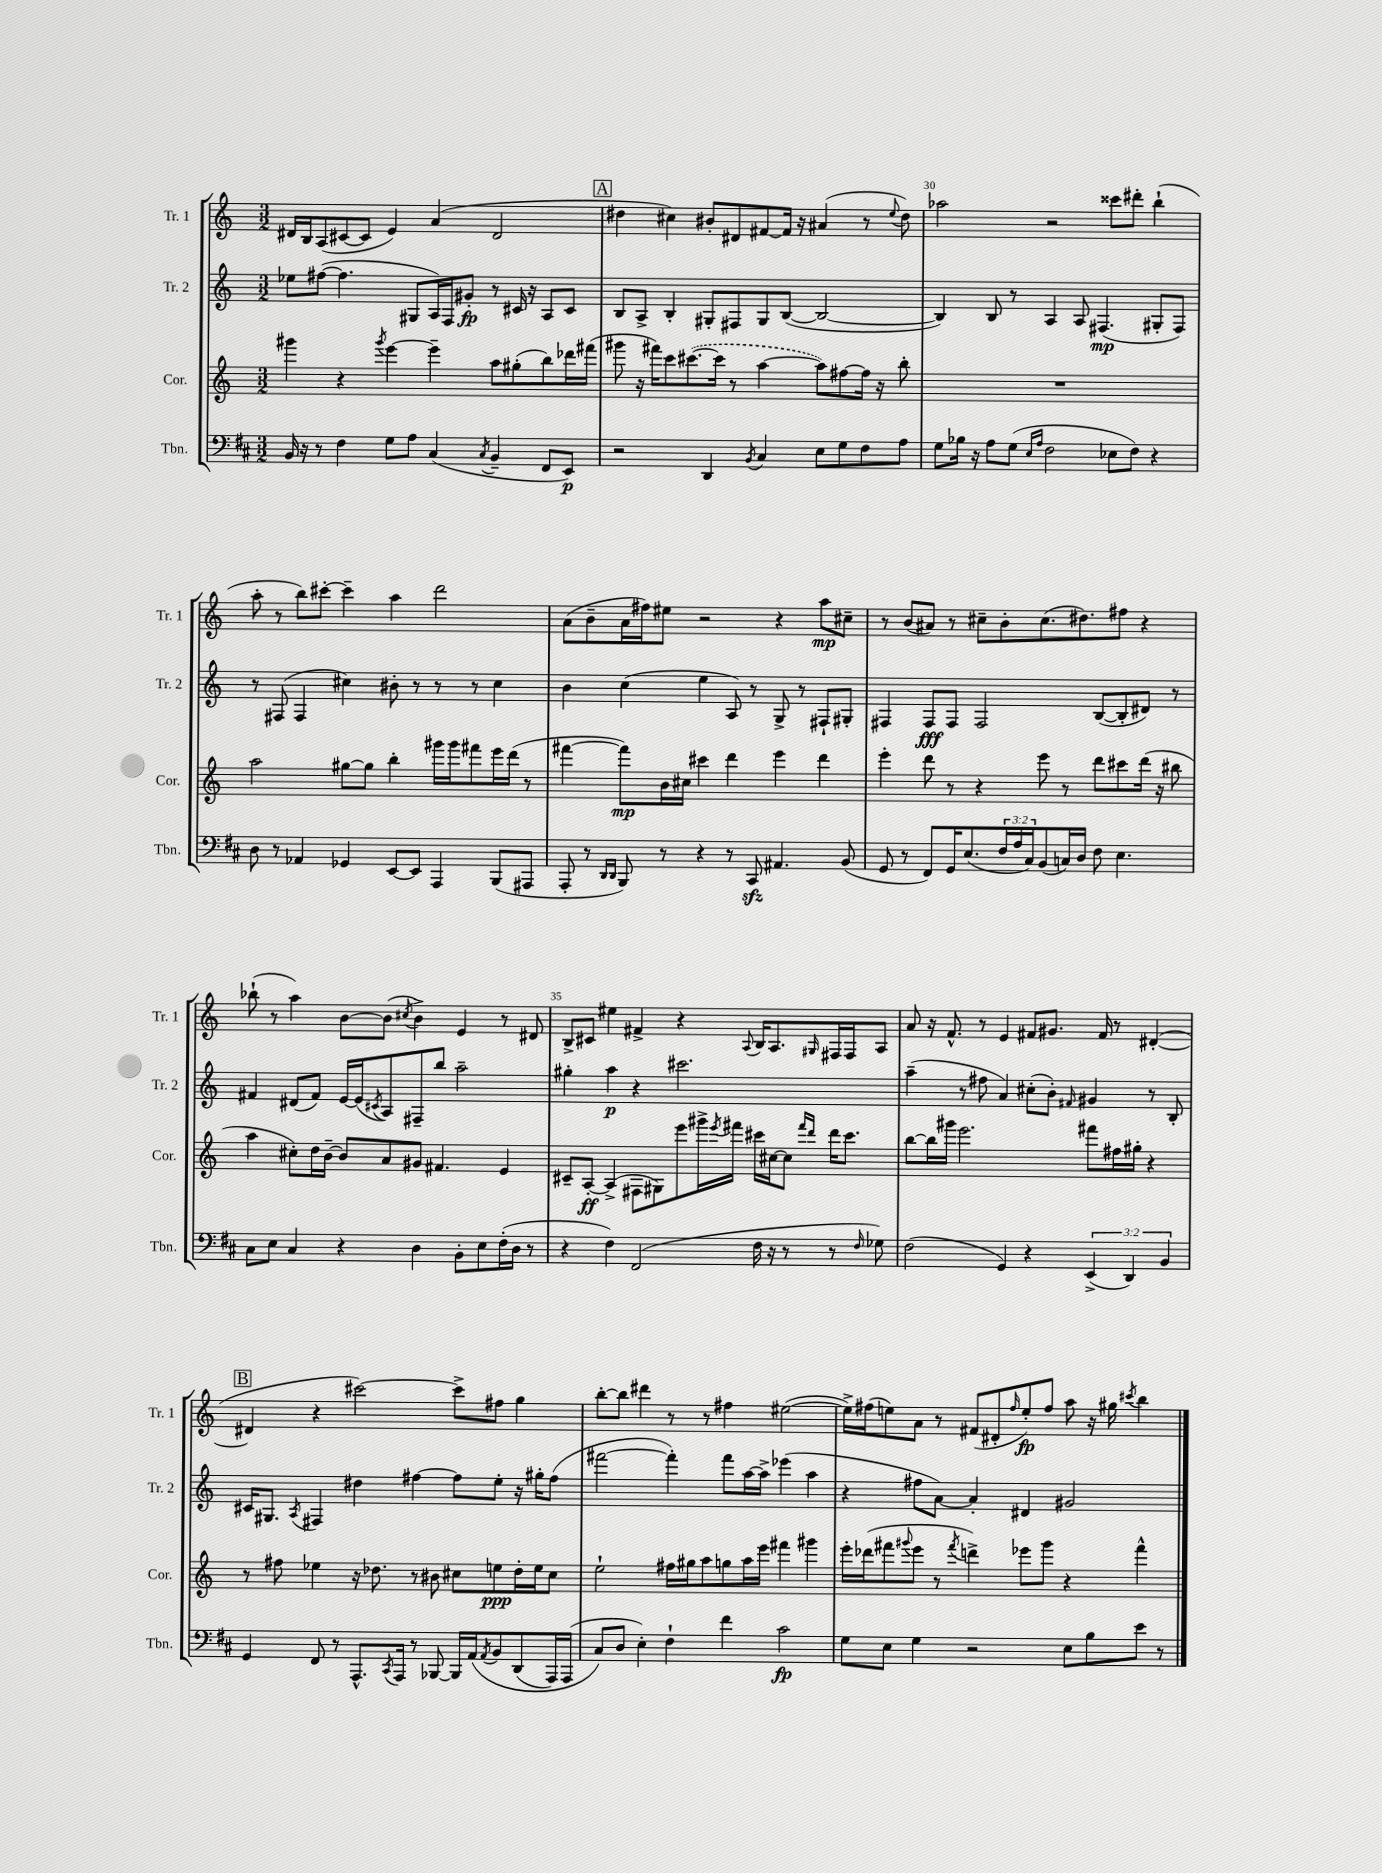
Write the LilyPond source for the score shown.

<<
\new StaffGroup <<
\new Staff = "s0" \with { instrumentName = "Tr. 1" shortInstrumentName = "Tr. 1" } {
    \clef treble \key c \major \numericTimeSignature \time 3/2
    dis'16 b16 a8( cis'8~ cis'8 e'4) a'4( dis'2 |
    \mark \markup { \box "A" } dis''4 cis''4) bis'8-. dis'8 fis'8~ fis'16 r16 ais'4( r8 \appoggiatura { e''8 } dis''8) |
    aes''2 r2 cisis'''8 dis'''8-. b''4-!( |
    a''8-. r8 b''8) cis'''8~-. cis'''4-- a''4 d'''2 |
    a'8( b'8-- a'16 fis''16) eis''8 r2 r4 a''8\mp cis''8-- |
    r8 b'8( ais'8) r8 cis''8-- b'8-. cis''8.( dis''8.) fis''8 r4 |
    bes''8-!( r8 a''4) b'8~ b'8( \acciaccatura { cis''8 } b'4->) e'4 r8 dis'8 |
    b8-> cis'8 eis''4 fis'4-> r4 \appoggiatura { a8 } b16 a8. \grace { gis16 } fis16 fis16 a8 |
    a'8 r16 f'8.-^ r8 e'4 fis'8 gis'8. fis'16 r8 dis'4~-.( |
    \mark \markup { \box "B" } dis'4 r4 cis'''2~) cis'''8-> fis''8 g''4 |
    b''8~-. b''8 dis'''4 r8 r8 fis''4 eis''2~( |
    eis''16->) fis''16( e''8) a'8 r8 fis'8( dis'8-. \grace { fis''16 } e''8-.\fp) fis''8 a''8 r16 gis''16 \acciaccatura { cis'''8 } b''4 \bar "|." |
}
\new Staff = "s1" \with { instrumentName = "Tr. 2" shortInstrumentName = "Tr. 2" } {
    \clef treble \key c \major \numericTimeSignature \time 3/2
    ees''8 fis''8~( fis''4. gis8 a16) f16 gis'8-.\fp r8 cis'16 r16 a8 cis'8 |
    \mark \markup { \box "A" } b8 a8-> b4-. gis8-. fis8 gis8 b8~( b2~ |
    b4) b8 r8 a4 a8 fis4.\mp( gis8-. fis8) |
    r8 fis8( fis4 cis''4) bis'8-. r8 r8 r8 cis''4 |
    b'4 c''4( e''4 a8) r8 g8-> r8 fis8-! gis8-. |
    fis4 fis8\fff fis8 fis2 b8~( b8-. dis'8) r8 |
    fis'4 dis'8( fis'8) e'16~ e'16( \acciaccatura { cis'8 } a8) fis8-- b''8 a''2-- |
    gis''4-. a''4\p r4 cis'''2. |
    a''4--( r8 fis''8 a'4) cis''8-.( b'8-.) \grace { fis'16 } gis'4 r8 b8-. |
    \mark \markup { \box "B" } cis'16 gis8. \acciaccatura { a8 } fis4 dis''4 fis''4~ fis''8 e''8-. r16 gis''16-. fis''8( |
    fis'''2~ fis'''4-.) fis'''8 a''16~ a''16-> ees'''4( a''4 |
    r4 fis''8 a'8~) a'4-. dis'4 gis'2 \bar "|." |
}
\new Staff = "s2" \with { instrumentName = "Cor." shortInstrumentName = "Cor." } {
    \clef treble \key c \major \numericTimeSignature \time 3/2
    gis'''4 r4 \acciaccatura { gis'''8 } e'''4~ e'''4-- a''8 gis''8-.( b''8) des'''16 fis'''16( |
    \mark \markup { \box "A" } gis'''8 r16 fis'''16) c'''8 \once \slurDashed cis'''8.~( cis'''16 r8 a''4~ a''8) fis''8~ fis''16 r16 b''8-. |
    R1. |
    a''2 gis''8~ gis''8 b''4-. gis'''16 gis'''16 fis'''8 e'''16 d'''16( r8 |
    fis'''4~ fis'''8\mp) b'16 cis''16 cis'''4 d'''4 e'''4 d'''4 |
    e'''4-. d'''8 r8 r4 e'''8 r8 d'''8 cis'''8 d'''16( r16 bis''8 |
    a''4 cis''8-.) d''16 b'16~-- b'8 a'8 gis'8 fis'4. e'4 |
    cis'8-- a8~-.\ff a4->( fis8 gis8) e'''8 gis'''16-> \acciaccatura { e'''8 } fis'''16 cis'''16 cis''16~ cis''8 \grace { fis'''16 d'''16 } d'''16 cis'''8. |
    b''8~ b''16 gis'''16 e'''2. fis'''8 fis''16 gis''16-. r4 |
    \mark \markup { \box "B" } r8 fis''8 ees''4 r16 des''8. r8 bis'8 cis''8 e''8\ppp des''16-. e''16 cis''8 |
    e''2-! fis''16 gis''16 a''8 g''8 a''16 e'''16 fis'''4 gis'''4 |
    e'''16-. des'''16( fis'''8 \appoggiatura { gis'''8 } e'''8 r8 \acciaccatura { fis'''8 } d'''4->) ees'''8 gis'''8 r4 fis'''4-^ \bar "|." |
}
\new Staff = "s3" \with { instrumentName = "Tbn." shortInstrumentName = "Tbn." } {
    \clef bass \key d \major \numericTimeSignature \time 3/2 \override Staff.TupletNumber.text = #tuplet-number::calc-fraction-text
    b,16 r16 r8 fis4 g8 a8 cis4( \acciaccatura { cis8 } b,4-- fis,8 e,8\p) |
    \mark \markup { \box "A" } r2 d,4 \acciaccatura { b,8 } cis4 e8 g8 fis8 a8 |
    g8 bes16 r16 a8 g8( \grace { e16 a16 } fis2 ees8 fis8) r4 |
    d8 r8 aes,4 ges,4 e,8~ e,8 a,,4 b,,8( ais,,8 |
    a,,8-. r8 \grace { d,16 d,16 } b,,8) r8 r4 r8 cis,8\sfz ais,4. b,8( |
    g,8 r8 fis,8) g,16 e8.( \tuplet 3/2 { fis16 a16 cis16) } b,8( c16) d16 fis8 e4. |
    cis8 e8 cis4 r4 d4 b,8-. e8 fis16-.( d16 r8 |
    r4 fis4) fis,2( fis16 r16 r8 r8 \grace { fis16 } ges8) |
    fis2( g,4) r4 \tuplet 3/2 { e,4->( d,4) b,4 } |
    \mark \markup { \box "B" } g,4 fis,8 r8 a,,8.-^ \acciaccatura { cis,8 } a,,16 r8 bes,,8~ bes,,16 a,16\( \acciaccatura { a,8 } b,8 d,8( a,,16) a,,16( |
    cis8\) d8 e4-.) fis4-! fis'4 cis'2\fp |
    g8 e8 g4 r2 e8 b8 e'8 r8 \bar "|." |
}
>>
>>
\layout { \context { \Score currentBarNumber = #28 \override BarNumber.break-visibility = ##(#f #t #t) barNumberVisibility = #(every-nth-bar-number-visible 5) } }
